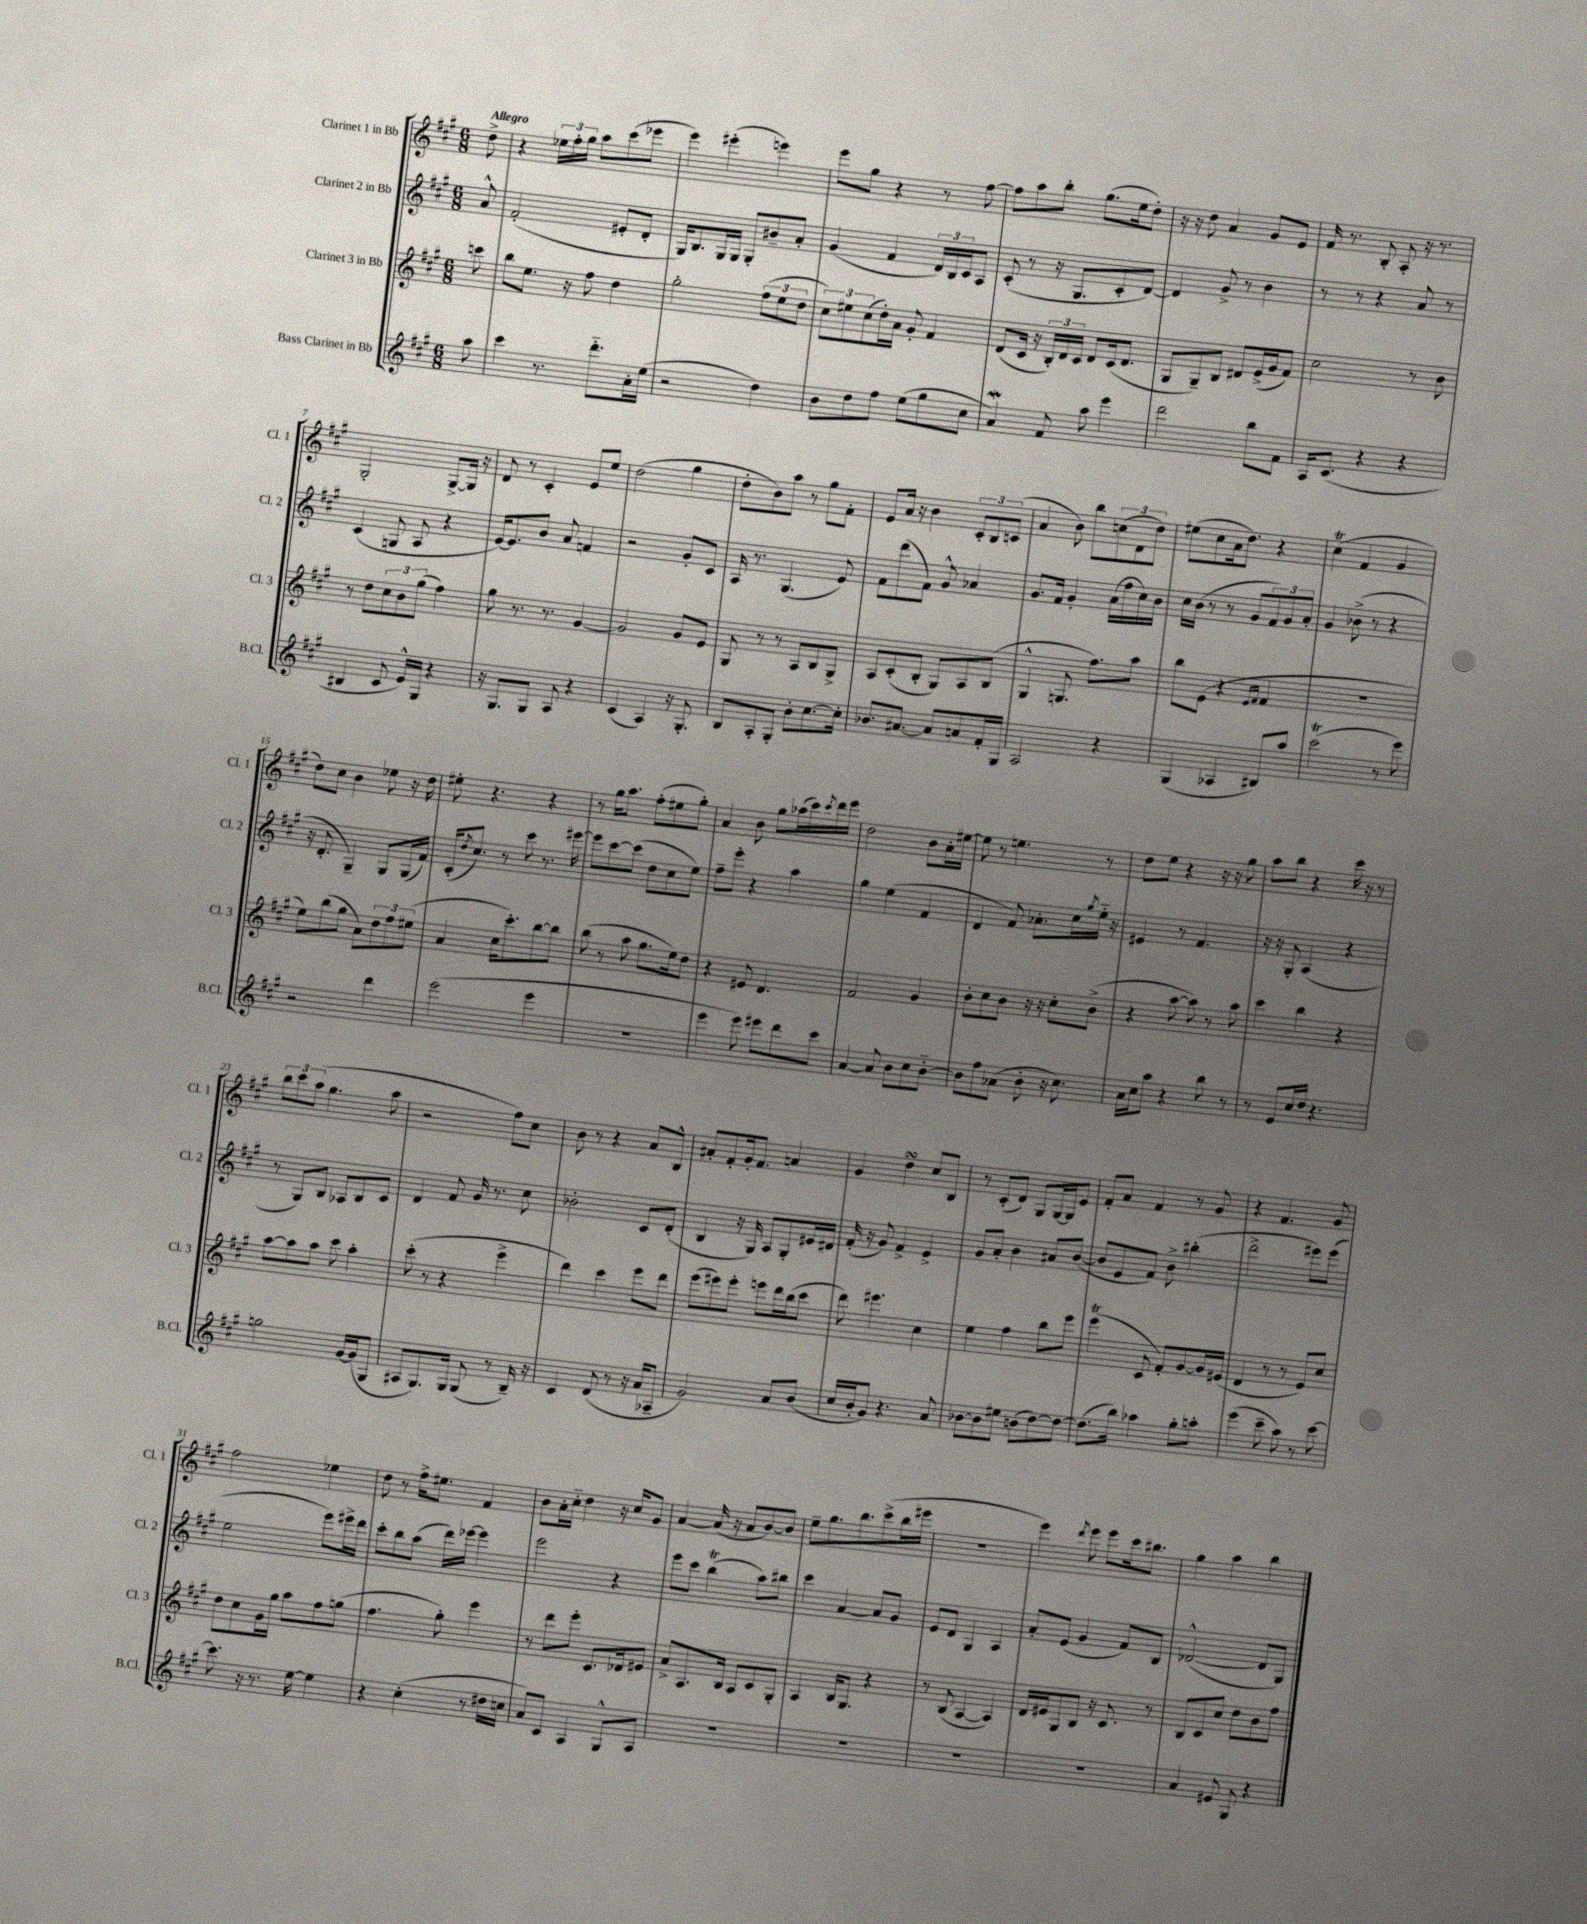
<<
\new StaffGroup <<
\new Staff = "s0" \with { instrumentName = "Clarinet 1 in Bb" shortInstrumentName = "Cl. 1" } {
    \clef treble \key a \major \numericTimeSignature \time 6/8 \partial 8 \tempo "Allegro"
    d''8-> |
    r4 \tuplet 3/2 { ees''16 fis''16-. gis''16 } a''8 cis'''8( ees'''8 |
    e'''4) eis'''4-.( e'''4) |
    e'''8 gis''8 r4 r8 fis''8~ |
    fis''8 a''8 b''8-. gis''8.( e''16 d''8-.) |
    r16 r16 d''8 a'4 gis'8 e'8 |
    fis'16 r8. b8-. a8-. r16 r8. |
    gis2-. gis8~-> gis16 r16 |
    d'8 r8 cis'4-. e'8 e''8 |
    d''2( gis''4 |
    d''8-. b'8) a''8 r8 gis''8 fis'8-. |
    e'8 a'16 r16 b'4 \tuplet 3/2 { cis'8-. b8 c'8( } |
    a'4 b'8) b''8 \tuplet 3/2 { c''8( d'8 d''8) } |
    eis''8( cis''8 a'16 d''8.) r4 |
    cis''4\trill( fis'4 gis'4 |
    d''8) cis''8 b'4 ees''8 r16 d''16 |
    eis''8-. r4. r4 |
    r8 gis''16 a''8. fis''8-.( eis''8 gis''8-.) |
    a'4 b'8 gis''8 aes''16( cis'''16) \acciaccatura { cis'''8 } d'''16 e'''16 |
    d''2 b'8 a'16-. eis''16~ |
    eis''8 r8 e''4. r8 |
    d''8 e''8 r4 r16 r16 gis''8 |
    a''8 b''8 r4 cis'''16 r16 r8 |
    \tuplet 3/2 { b''8 cis'''8 a''8( } gis''4. a''8 |
    r2 fis''8) cis''8 |
    b'8 r8 r4 a'8 b8-^ |
    ais'8-. fis'8-. gis'16-. fis'8. a'4 |
    gis'4 d''4\turn cis''8 b8 |
    r8 cis'8-.( d'8) gis8 gis16~ gis16 e'8 |
    fis'8-. a'8 fis'4 r8 gis'8 |
    r4 fis'4. gis'8 |
    fis''2 ees''4 |
    d''8 r8 fis''16-> eis''8. fis'4 |
    b'8 a'16-. cis''16-_ d''4 r16 cis''16 gis'8 |
    a'4~ a'16( r16 a'8 b'8~) b'8 |
    e''8-- gis''8. b''8. cis'''8->( b''16 eis'''16 |
    R2. |
    e'''4) \acciaccatura { d'''8 } e'''8 e'''8 cis'''16 bis''8. |
    gis''4 a''4 b''4 \bar "|." |
}
\new Staff = "s1" \with { instrumentName = "Clarinet 2 in Bb" shortInstrumentName = "Cl. 2" } {
    \clef treble \key a \major \numericTimeSignature \time 6/8 \partial 8
    a'8-^ |
    fis'2-.( eis'8-. d'8-. |
    gis16) b8. gis16 gis16 gis8-. bis'8-- a'8-. |
    gis'4( fis'4 \tuplet 3/2 { d'16) b16 cis'16 } a8 |
    cis'8-.( r8 r16 gis8. cis'8-. d'8~) |
    d'4 gis'8-> r8 b'4 |
    r8 r8 r4 a'8 r8 |
    cis'4( g8 a8 r4 |
    e'16~) e'8. b'8 a'8 f'4 |
    r2 gis'8-. cis'8 |
    a16 r8. gis4.( e'8) |
    fis'8 d'''8( fis'8) gis'8-^ aes'4 |
    gis'8. fis'16 gis'4-. a'16( fis''16 cis''16) b'16 |
    cis''16 b'16( r8 r8 gis'8 \tuplet 3/2 { fis'8) gis'8 a'8-. } |
    gis'4 bes'8->( r8 r4 |
    r16 d'8.-. gis4--) gis8 gis16( fis'16) |
    cis'16-.( \acciaccatura { d''8 } cis''8.) r8 cis'''8 r8. eis'''16~ |
    eis'''8 cis'''8~ cis'''8( d''8 cis''8 e''8) |
    fis''8-- e'''8-. r4 a''4 |
    gis''4 e''4( fis'4 |
    d'4 fis'8) aes'8.-. cis''16 \acciaccatura { gis''8 } e''16-_ r16 |
    eis'4 r8 fis'4. |
    r16 r16 gis8-. a4( r4 |
    r8 gis8) b8 aes8 b8 cis'8 |
    d'4 fis'8 gis'16 r8. cis''8 |
    bes'2-. cis'8 d'8-.( |
    b4 r16 gis16) a8 gis8-. eis'16 dis'16 |
    fis'16-.( r16 gis'8) fis'4-> e'4-> |
    gis'8 a'8-. b'4 ais'8 b'8~( |
    b'8 e'8 fis'8) b'8-> bis''4-.( |
    d'''2-> eis'''8) eis'''8( |
    e''2 e'''8) eis'''16-> d'''16 |
    cis'''8-. b''8 a''8( d'''16) ees'''16~ ees'''4 |
    e'''2 r4 |
    e'''8 cis'''8 b''4\trill( a''8) bis''8 |
    cis'''4 a'4~ a'8 gis'8 |
    e'8 d'8 gis4 a4 |
    a'8-. e'8( gis'4 fis'8) b8 |
    des'2~-^( des'8 gis8) \bar "|." |
}
\new Staff = "s2" \with { instrumentName = "Clarinet 3 in Bb" shortInstrumentName = "Cl. 3" } {
    \clef treble \key a \major \numericTimeSignature \time 6/8 \partial 8
    c'''8 |
    b''8 e''8. r16 fis''8 d''4 |
    gis''2-. \tuplet 3/2 { fis''8( e''8 d''8 } |
    \tuplet 3/2 { cis''8) eis''8 cis''8( } d''16-.) a'16 gis'8-. fis'4 |
    d'8( cis'16 r16 \tuplet 3/2 { b16-.) d'16 cis'16 } d'8 cis'16( d'8. |
    gis8 gis8--) b8 dis'8 e'16->( gis'16 fis'8) |
    cis''2 r8 b'8 |
    r8 d''8 \tuplet 3/2 { cis''8 b'8 gis''8( } fis''4) |
    gis''8 r8. r8. gis'4~ |
    gis'2 gis'8 e'8 |
    gis8 r8 r8 a8 b8 gis8-> |
    a8 cis'8-.( b8-. gis8) a8 b8( |
    gis4-^ g8. fis''8.) a''8 |
    b''8 e'8( r4 \grace { e'16 fis'16 } fis'4 |
    R2. |
    e''8) b''8( gis''8 a'8) \tuplet 3/2 { d''8 fis''8 eis''8( } |
    a'4 cis''16 cis'''8.-.) b''8~ b''8 |
    b''8( r8 a''8 gis''8. e''16) d''8 |
    r4 eis'8 d'4. |
    fis'2 gis'4 |
    b'8-. cis''8 b'8 r16 r16 cis''8-. b'8->( |
    r4 a''8~ a''8) r8 a''8 |
    cis'''4 b''4 r4 |
    a''8~ a''8 a''8 cis'''8 a''4-. |
    cis'''8-.( r8 r4 e'''4-> |
    d'''4) cis'''4 e'''8 d'''8 |
    e'''8( eis'''8) eis'''8-. e'''8 d'''16 b''16( cis'''8 |
    d'''8) eis'''4. cis''4 |
    e''4 fis''4 b''8 e'''8 |
    e'''4\trill( cis'8 fis'8-.) gis'8~ gis'16 eis'16( |
    d'4 r8 r8 e'8) cis''8 |
    d''8 cis''8 gis'16 gis''16 a''8 fis''8 g''8( |
    fis''4. gis''8-.) e'''4 |
    r8 d'''8 e'''8-. cis'8. des'16 eis'8 |
    a'8-> a8. b16 a8 cis'8 gis8-. |
    a4 b16 gis8. r4 |
    r8 b8( a4~ a4) |
    d'16 eis'16 gis8 b8 r16 cis'8. r8 |
    b8 cis'8 cis''8 d''8 b'8 fis''8 \bar "|." |
}
\new Staff = "s3" \with { instrumentName = "Bass Clarinet in Bb" shortInstrumentName = "B.Cl." } {
    \clef treble \key a \major \numericTimeSignature \time 6/8 \partial 8
    a''8 |
    cis'''4 r8. d'''8.-_ a'16-. e''16( |
    r2 d''4) |
    b'8 d''8 fis''8 e''8( gis''8 cis''8 |
    a'4\mordent) fis'8 a''8 e'''4 |
    d'''2 b''8 fis'8 |
    a16 cis'8.( r4 r4 |
    bis4 cis'8 e'16-^) gis16 r4 |
    r16 gis8. gis8 a8 r4 |
    cis'4( a4) r16 gis8.-. |
    b8 a8-. gis8-. b'8-. cis''8.~ cis''16-. |
    bes'8. ais'8.~ ais'8 a'8 fis'16-. gis16 |
    a2 r4 |
    gis4( aes4 bis8) a''8 |
    cis'''2\trill( r8 e'''8) |
    r2 d'''4 |
    e'''2( e'''4 |
    R2. |
    e'''4 e'''8) eis'''8 d'''8 cis'''8 |
    a'4~ a'8 b'8 cis''8 b'8~-_ |
    b'8 fis''8 aes'8( b'8-. r16 cis''8.) |
    a'16 cis''16 a''8 r4 b''8 r8 |
    r8 e'8 cis''16 d''16 r4. |
    g''2 gis'16~ gis'16( gis8 |
    ais8 gis8.) gis16 gis8( r8 b16--) r16 |
    cis'4 d'8( r8 r16 a'16 aes8-- |
    gis'2) a'8 b'8( |
    cis''16 b'16-. gis'8) r4. a'8 |
    bes'8~ bes'8 eis''8 b'8( d''8~) d''8~ |
    d''8.( b''16) aes''4 gis''8-. a''8-. |
    e'''4( cis'''8-- a''8) r8 cis'''8~ |
    cis'''8. r16 r8. e''16~ e''4 |
    r4 cis''4-.( r8 dis''16 c''16 |
    a'8) cis'8 a4 gis8-^ a8 |
    R2. |
    R2. |
    R2. |
    R2. |
    a'4 eis'8 gis8 r4 \bar "|." |
}
>>
>>
